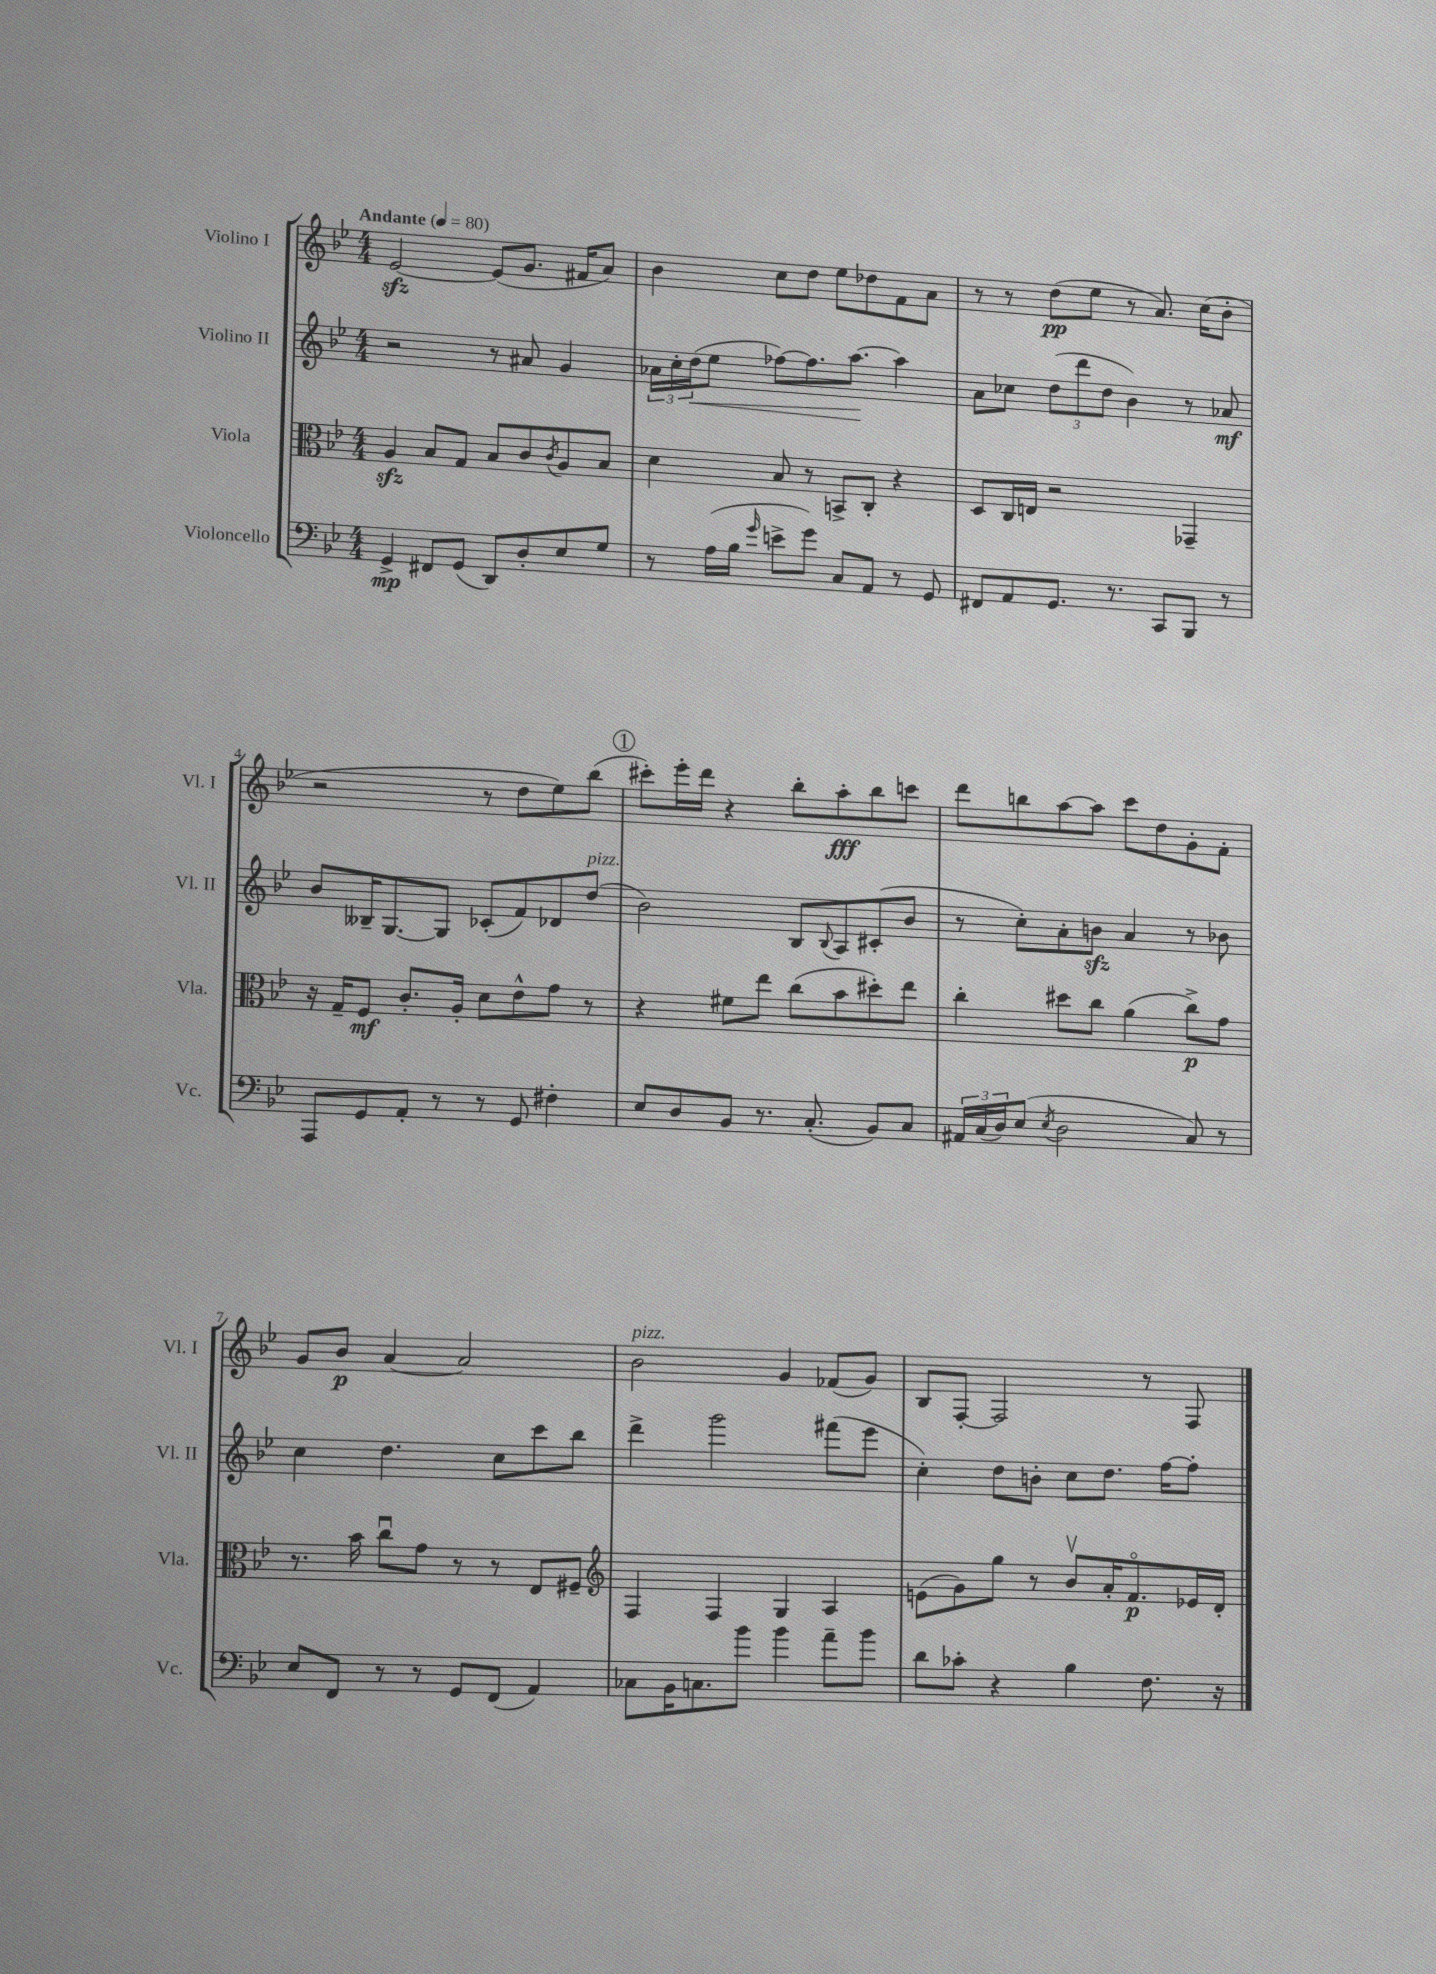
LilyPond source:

<<
\new StaffGroup <<
\new Staff = "s0" \with { instrumentName = "Violino I" shortInstrumentName = "Vl. I" } {
    \clef treble \key bes \major \numericTimeSignature \time 4/4 \tempo "Andante" 4 = 80
    ees'2~\sfz ees'8( g'8. fis'16 a'8) |
    bes'4 c''8 d''8 ees''8 des''8 f'8 a'8 |
    r8 r8 d''8\pp( ees''8 r8 a'8.) c''16( bes'8-. |
    r2 r8 d''8 ees''8) bes''8( |
    \mark \markup { \circle "1" } cis'''8-.) ees'''16-. d'''16 r4 bes''8-. a''8-.\fff bes''8 c'''8 |
    d'''8 b''8 a''8~ a''8 c'''8 d''8 g'8-. f'8-. |
    g'8 bes'8\p a'4~ a'2 |
    bes'2^\markup { \italic "pizz." } g'4 fes'8( g'8) |
    bes8 f8~-. f2 r8 f8 \bar "|." |
}
\new Staff = "s1" \with { instrumentName = "Violino II" shortInstrumentName = "Vl. II" } {
    \clef treble \key bes \major \numericTimeSignature \time 4/4
    r2 r8 ais'8 g'4 |
    \tuplet 3/2 { aes'16 c''16-. d''16\<( } ees''8 fes''8~) fes''8. a''8.~\! a''4 |
    a'8 ces''8 \tuplet 3/2 { d''8( d'''8 d''8 } bes'4) r8 aes'8\mf |
    bes'8 beses16-- g8.~ g8 ces'8-.( f'8) des'8 d''8^\markup { \italic "pizz." }( |
    \mark \markup { \circle "1" } bes'2) bes8 \appoggiatura { bes8 } a8 cis'8-.( bes'8 |
    r8 c''8-.) a'8-. b'8\sfz a'4 r8 bes'8 |
    c''4 d''4. c''8 c'''8 bes''8 |
    d'''4-> g'''2 fis'''8( ees'''8 |
    c''4-.) d''8 b'8-. c''8 d''8. f''16~ f''8-. \bar "|." |
}
\new Staff = "s2" \with { instrumentName = "Viola" shortInstrumentName = "Vla." } {
    \clef alto \key bes \major \numericTimeSignature \time 4/4
    a4\sfz bes8 g8 bes8 c'8 \acciaccatura { c'8 } a8 bes8 |
    d'4 bes8 r8 b,8-> c8-. r4 |
    d8 c16 e16 r2 ges,4-- |
    r16 g16-- f8\mf c'8.-. a16-. d'8 ees'8-^ g'8 r8 |
    \mark \markup { \circle "1" } r4 fis'8 ees''8 c''8( bes'8 dis''8-.) ees''8 |
    c''4-. dis''8 c''8 a'4( c''8->\p) g'8 |
    r8. bes'16 c''8\downbow g'8 r8 r8 ees8 fis8-- |
    \clef treble f4 f4 g4 a4 |
    e'8( g'8) g''8 r8 bes'8\upbow a'16-. f'8.\flageolet\p ees'16 d'16-. \bar "|." |
}
\new Staff = "s3" \with { instrumentName = "Violoncello" shortInstrumentName = "Vc." } {
    \clef bass \key bes \major \numericTimeSignature \time 4/4
    g,4->\mp fis,8 g,8( d,8) d8-. ees8 g8 |
    r8 a16( bes16 \grace { g'16 } e'8-> g'8) c8 a,8 r8 g,8 |
    fis,8 a,8 g,8. r8. c,8 bes,,8 r8 |
    a,,8 g,8 a,8-. r8 r8 g,8 fis4-. |
    \mark \markup { \circle "1" } ees8 d8 bes,8 r8. c8.-.( bes,8) c8 |
    \tuplet 3/2 { ais,16 c16( d16) } ees8( \acciaccatura { ees8 } d2 c8) r8 |
    ees8 f,8 r8 r8 g,8 f,8( a,4) |
    ces8 bes,16 c8. bes'8 bes'4 a'8-- bes'8 |
    d'8 ces'8-. r4 bes4 f8. r16 \bar "|." |
}
>>
>>
